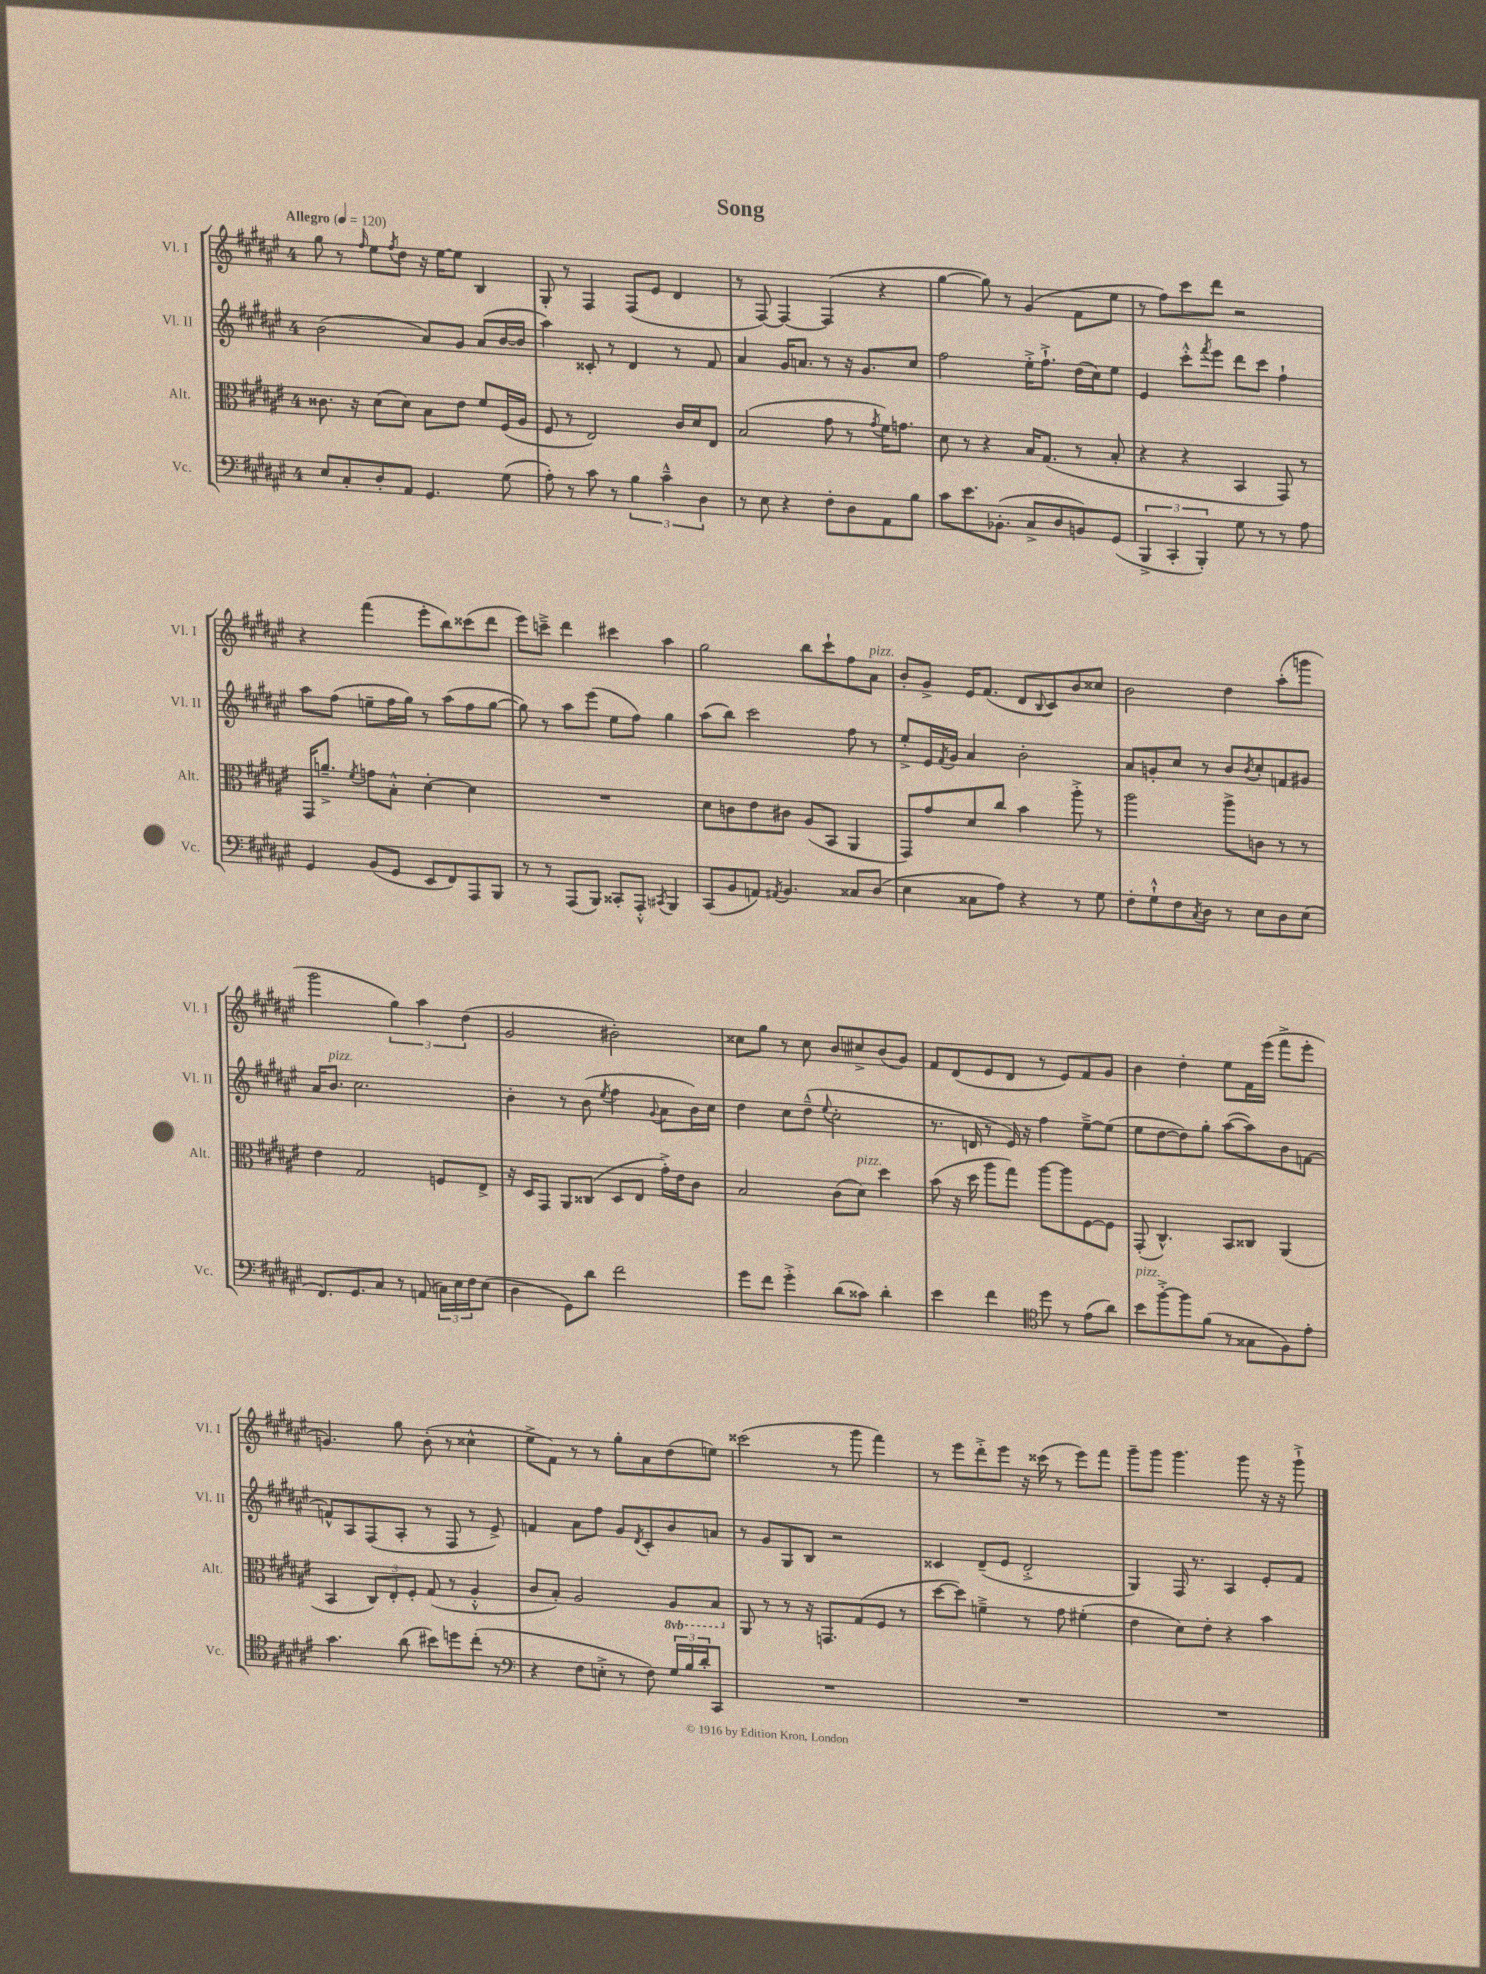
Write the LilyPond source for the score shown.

\header { title = "Song" }
<<
\new StaffGroup <<
\new Staff = "s0" \with { instrumentName = "Vl. I" shortInstrumentName = "Vl. I" } {
    \clef treble \key fis \major \once \override Staff.TimeSignature.style = #'single-digit \time 4/4 \tempo "Allegro" 4 = 120
    gis''8 r8 \grace { fis''16 } eis''8 \acciaccatura { fis''8 } dis''8 r16 eis''16~ eis''8 b4 |
    gis8-. r8 fis4 fis8( eis'8 dis'4 |
    r8 fis8~) fis4~ fis4( r4 |
    gis''4~ gis''8) r8 gis'4( fis'8 eis''8 |
    r8 fis''8) cis'''8 dis'''8 r2 |
    r4 fis'''4( eis'''8-. b''8) cisis'''8( dis'''8 |
    eis'''8) c'''8---> dis'''4 cis'''4 ais''4 |
    gis''2 b''8 cis'''8-! fis''8 ais'8^\markup { \italic "pizz." } |
    b'8-. gis'8-> eis'16 fis'8.( dis'8 \appoggiatura { b8 } cis'8) b'8 cisis''8 |
    b'2 dis''4 ais''8-.( g'''8 |
    gis'''2 \tuplet 3/2 { gis''4) ais''4 dis''4( } |
    gis'2 bis'2-.) |
    cisis''8 gis''8 r8 cisis''8 b'8 cis''8-> b'8( gis'8) |
    fis'8 dis'8( eis'8 dis'8 r8 eis'8) fis'8 gis'8 |
    b'4 dis''4-. eis''8 fis'16 eis'''16( fis'''8-> eis'''8-. |
    g'4.) gis''8 b'8-.( r8 cisis''4-^ |
    eis''8-> fis'8) r8 r8 gis''8-. ais'8 dis''8( e''8) |
    cisis'''2( r8 gis'''8 fis'''4) |
    r8 eis'''8 dis'''8-.-> eis'''8 r16 cisis'''16( r8 eis'''8) fis'''8 |
    gis'''8-- gis'''8 gis'''4. gis'''8 r16 r16 gis'''8-!-> \bar "|." |
}
\new Staff = "s1" \with { instrumentName = "Vl. II" shortInstrumentName = "Vl. II" } {
    \clef treble \key fis \major \once \override Staff.TimeSignature.style = #'single-digit \time 4/4
    b'2( ais'8) gis'8 ais'8( b'16~ b'16 |
    ais''4) cisis'8-. r8 dis'4 r8 fis'8 |
    ais'4 gis'16 a'8. r8 r16 gis'8. cis''8 |
    fis''2 eis''16-.-> fis''8.-!-> dis''16( cis''16) eis''8 |
    eis'4 cis'''8-.-^ \acciaccatura { fis'''8 } eis'''8 dis'''8 cis'''8 fis''4-! |
    ais''8 fis''8( e''8-- fis''16 gis''16) r8 ais''8( fis''8 gis''8~ |
    gis''8) r8 ais''8 eis'''8( eis''8 fis''8) gis''4 |
    ais''8( b''8) cis'''2 fis''8 r8 |
    eis''8-.-> eis'16 \acciaccatura { fis'8 } gis'16 ais'4 b'2-. |
    ais'8 g'8-. cis''8 r8 b'8 \acciaccatura { b'8 } cis''8-. f'8 gis'8 |
    ais'16 b'8.^\markup { \italic "pizz." } cis''2. |
    b'4-. r8 b'8( \acciaccatura { eis''8 } fis''4 \appoggiatura { gis'8 } ais'8 b'16) cis''16 |
    dis''4 cis''8 dis''8---^( \appoggiatura { eis''8 } cis''2-. |
    r8. d'16 r8 eis'16) r16 fis''4 eis''8~---> eis''8( |
    eis''8 dis''8~ dis''8) gis''8-. ais''8~( ais''8) b'8 f'8~ |
    f'8-^ ais8 fis8( ais8-. r8 fis8 r8 eis'8->) |
    f'4 ais'8 fis''8 gis'8 \acciaccatura { dis'8 } cis'8-. b'8 a'8 |
    r8 gis'8 gis8 b8 r2 |
    cisis'4 dis'8--( eis'8 dis'2-.-> |
    gis4) fis16 r8. ais4 eis'8-. fis'8 \bar "|." |
}
\new Staff = "s2" \with { instrumentName = "Alt." shortInstrumentName = "Alt." } {
    \clef alto \key fis \major \once \override Staff.TimeSignature.style = #'single-digit \time 4/4 \set Staff.ottavationMarkups = #ottavation-simple-ordinals
    cisis'8. r16 dis'8( dis'8) b8 eis'8 fis'8 fis16( ais16 |
    fis8 r8 eis2) cis'16 dis'16 eis8 |
    b2( gis'8 r8 \acciaccatura { gis'8 } fis'16) g'8. |
    dis'8 r8 r4 b16 gis8.( r8 b8-. |
    r4 r4 b,4 gis,8) r8 |
    gis,16 a'8.---> \acciaccatura { fis'8 } g'8 b8-.-^ dis'4~-. dis'4 |
    R1 |
    dis'8 c'8 eis'8 cis'8 ais8( b,8 ais,4 |
    gis,8) gis'8 dis'8 cis''8 b'4 ais''8-.-> r8 |
    ais''2 ais''8-> c'8 r8 r8 |
    eis'4 gis2 f8 eis8-> |
    r16 dis16 gis,8 ais,8 cisis8( dis8 eis8 gis'16-.->) eis'16 cis'8 |
    b2 cis'8( dis'8^\markup { \italic "pizz." }) dis''4 |
    b'8( r16 dis''16 ais''8 gis''8) ais''8~ ais''8 fis8~ fis8 |
    gis,8-.( cis4.-^) b,8 cisis8 ais,4( |
    b,4 \tuplet 3/2 { cis8) eis8-. fis8-. } gis8( r8 ais4-.-^ |
    cis'8 b8-.) ais2 \ottava #-1 ais,8 b,8 \ottava #0 |
    ais,8 r8 r8 r16 g,8. gis8( fis8 r8 |
    dis''8~ dis''8) f'4---> r8 gis'8 fis'4-.( |
    eis'4 dis'8) eis'8-. r4 b'4 \bar "|." |
}
\new Staff = "s3" \with { instrumentName = "Vc." shortInstrumentName = "Vc." } {
    \clef bass \key fis \major \once \override Staff.TimeSignature.style = #'single-digit \time 4/4
    eis8 cis8-. dis8-. ais,8 gis,4. gis8( |
    ais8-.) r8 cis'8 r8 \tuplet 3/2 { b4 cis'4---^ dis4 } |
    r8 eis8 r4 fis8-. dis8 ais,8 b8 |
    cis'8 eis'8. bes,8.-.( cis8-> dis8 b,8) gis,8( |
    \tuplet 3/2 { b,,4-> cis,4-. b,,4-.) } gis8 r8 r8 ais8 |
    gis,4 b,8( gis,8 eis,8 fis,8) ais,,8 b,,8 |
    r8 r8 ais,,8( b,,8) cisis,8-. ais,,8-.-^ \acciaccatura { cis,8 } b,,4 |
    cis,8( b,8 a,8) \acciaccatura { ais,8 } b,4. cisis8 dis8( |
    eis4 cisis8 ais8) r4 r8 gis8 |
    fis8-. gis8-!-^ fis8 \acciaccatura { cis8 } dis8 r8 eis8 dis8 eis8( |
    fis,8.) gis,8. cis8 r8 a,8( \tuplet 3/2 { c16) eis16 fis16 } eis8( |
    dis4 gis,8) dis'8 fis'2 |
    gis'8 fis'8 gis'4-.-> dis'8( cisis'8) dis'4-. |
    eis'4 fis'4 \clef tenor dis''8 r8 eis'8( ais'8) |
    b'8^\markup { \italic "pizz." } fis''8~-.-> fis''8 fis'8( r8 gisis8 fis8) eis'8-. |
    gis'4. ais'8( bis'8) d''8 cis''8-.( r8 |
    \clef bass r4 fis8 e8-.-> r8 fis8) \tuplet 3/2 { gis16 b16 dis'16-. } cis,8 |
    R1 |
    R1 |
    R1 \bar "|." |
}
>>
>>
\layout { \context { \Score \remove "Bar_number_engraver" } }
